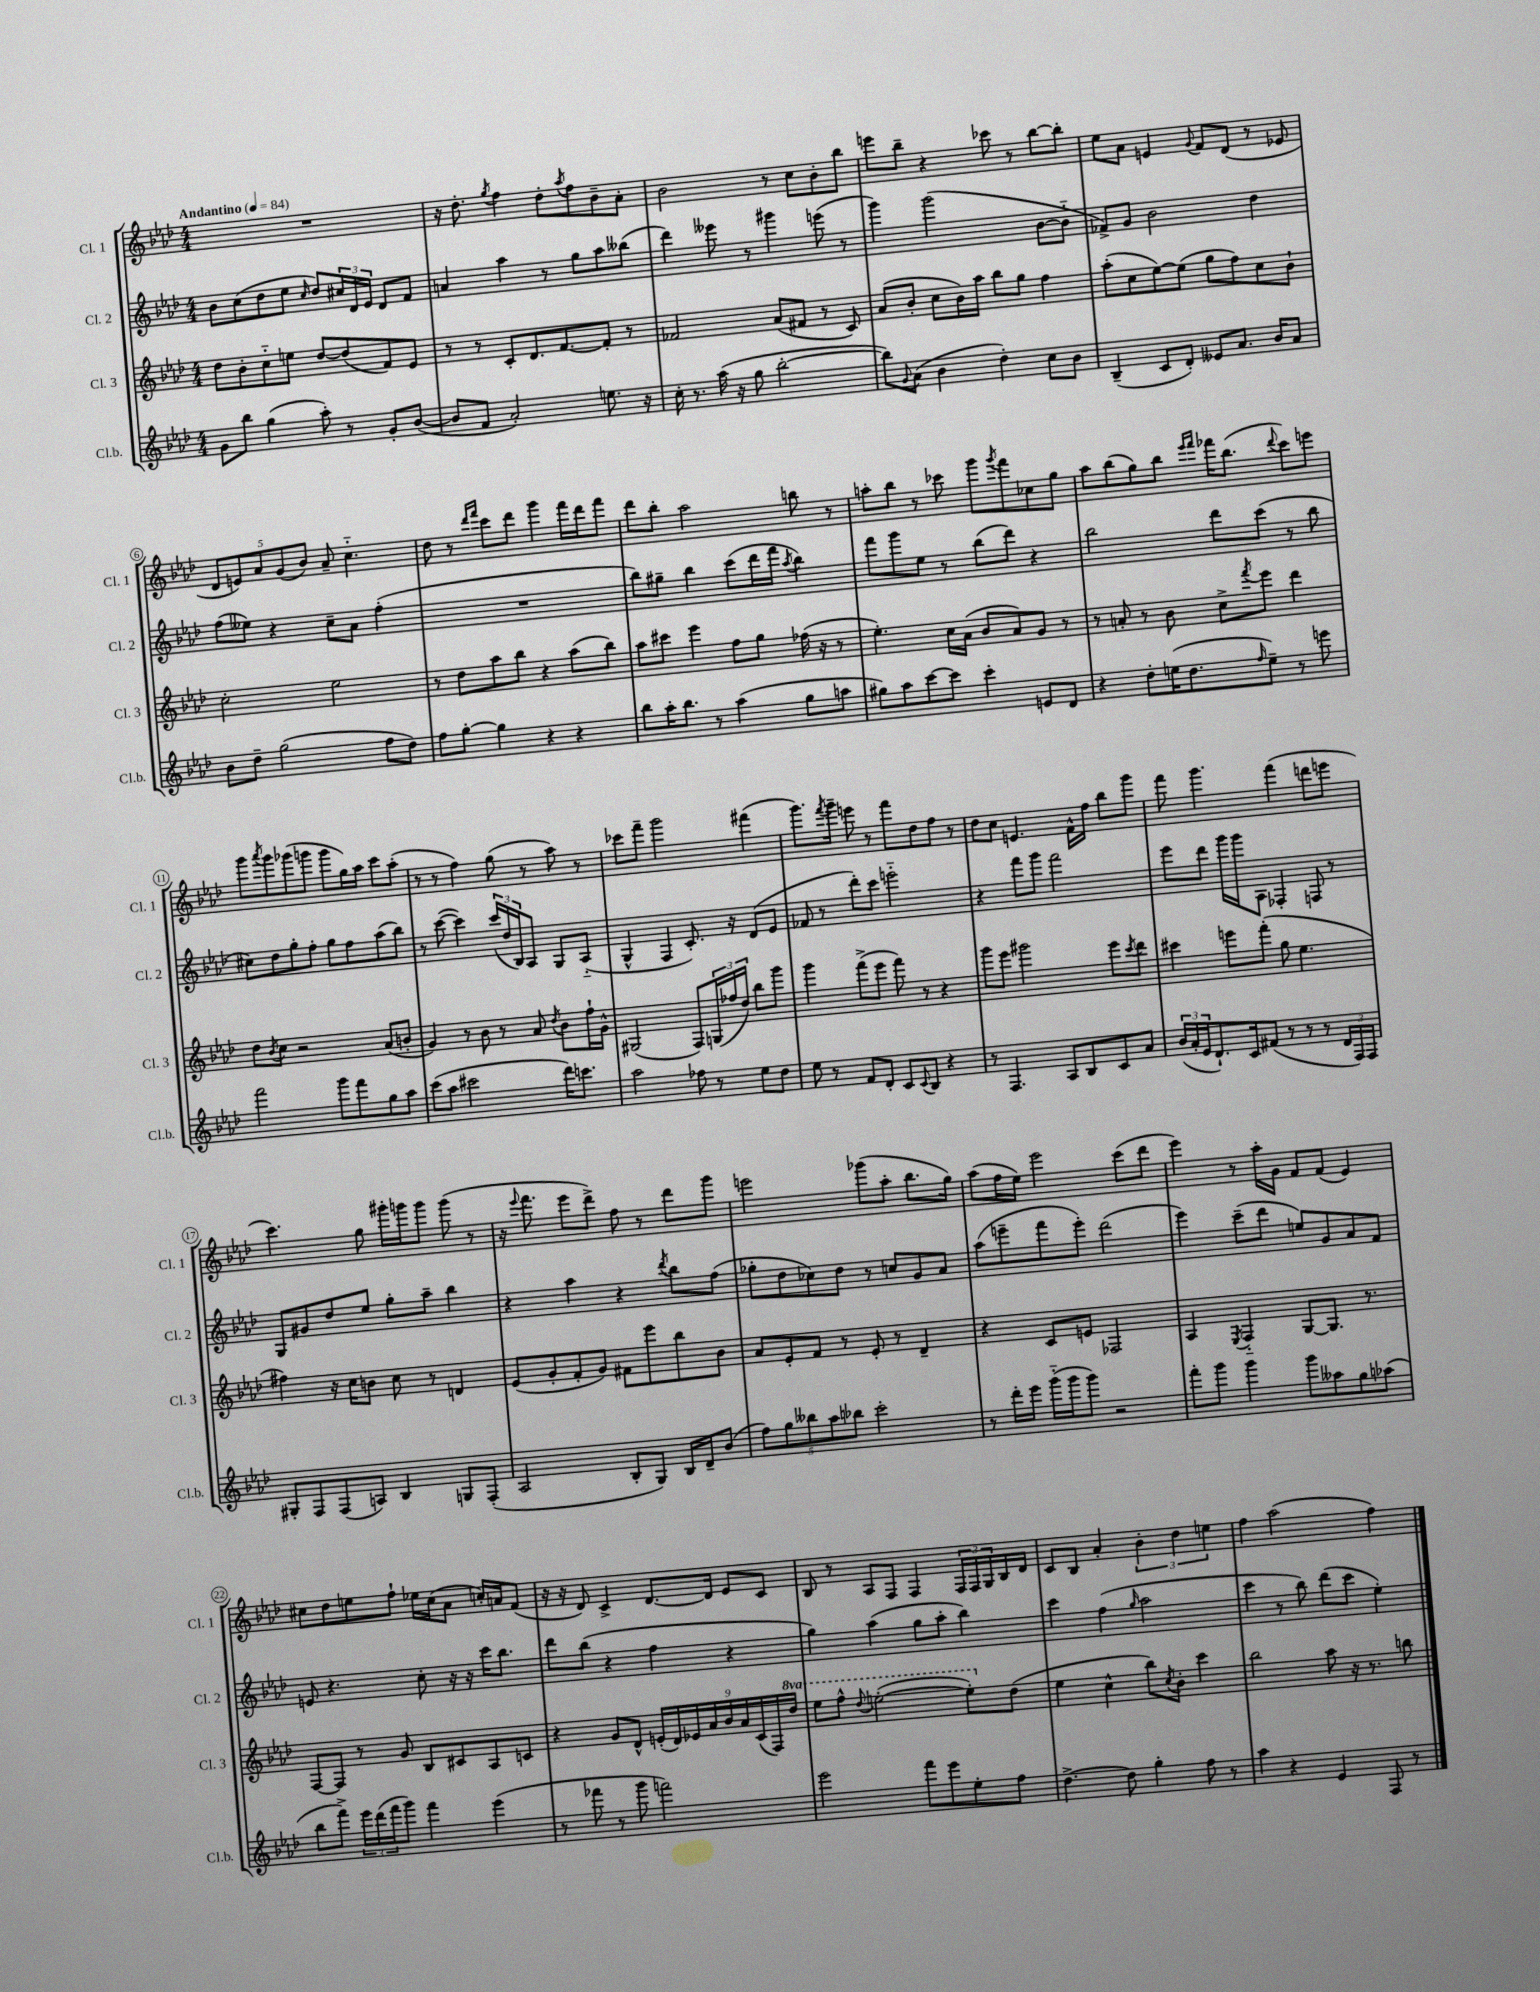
<<
\new StaffGroup <<
\new Staff = "s0" \with { instrumentName = "Cl. 1" shortInstrumentName = "Cl. 1" } {
    \clef treble \key aes \major \numericTimeSignature \time 4/4 \tempo "Andantino" 4 = 84
    R1 |
    r16 des''8.-. \acciaccatura { g''8 } f''4 des''8-. \acciaccatura { aes''8 } f''8 bes'8-- aes'8-. |
    bes'2 r8 c''8 bes'8-. bes''8 |
    e'''8 bes''8-- r4 ces'''8 r8 bes''8~ bes''8-. |
    ees''8 aes'8 e'4 \appoggiatura { g'8 } f'8 des'8( r8 ees'8 |
    \tuplet 5/4 { des'8 e'8) aes'8 g'8( bes'8) } aes'8-- c''4.-_ |
    des''8 r8 \grace { des'''16 f'''16 } c'''8 des'''8 g'''4 f'''16 des'''16 f'''8 |
    des'''8 bes''8-. aes''2 b''8 r8 |
    a''8-. bes''8 r8 ces'''8 g'''8 \acciaccatura { g'''8 } f'''8 ces''8 g''8 |
    aes''8 bes''8( g''8) bes''8 \grace { ees'''16 f'''16 } fes'''16 bes''8.( \appoggiatura { des'''8 } c'''8) e'''8 |
    g'''8 \acciaccatura { aes'''8 } g'''8 ges'''8( g'''8 g'''8 g''16) aes''16 c'''8 aes''8-.( |
    r8 r8 f''4) g''8( r8 aes''8) r8 |
    ces'''8 f'''8-- g'''2 fis'''4( |
    g'''8.) \acciaccatura { f'''8 } g'''16-- e'''8 r8 f'''8 des''8 f''8 r8 |
    des''8 c''8 e'4. f'16-^ f''16 bes''8 g'''8 |
    f'''8 g'''4. f'''4( d'''8 e'''8 |
    c'''4.) g''8 gis'''16-. g'''16 g'''8 g'''8( r8 |
    r16 \appoggiatura { ees'''8 } f'''8. ees'''8 des'''8->) f''8 r8 des'''8 g'''8 |
    e'''2 ges'''8( aes''8-. bes''8. g''16) |
    aes''8( f''16 ees''16) ees'''2 c'''8( des'''8 |
    ees'''4) r8 aes''16-. g'16 f'8 f'8( ees'4) |
    cis''8 des''8 e''8 f''8-! ees''16 cis''16( aes'8 c''16-.) a'16 f'8( |
    r16 r16 des'8) c'4-> des'8.~ des'16 ees'8 c'8 |
    bes8 r8 aes8 f8 f4 \tuplet 3/2 { f16 f16 g16 } bes16 des'16 |
    c'8 bes8 aes'4-. \tuplet 3/2 { bes'4-. des''4 e''4 } |
    f''4 aes''2( f''4) \bar "|." |
}
\new Staff = "s1" \with { instrumentName = "Cl. 2" shortInstrumentName = "Cl. 2" } {
    \clef treble \key aes \major \numericTimeSignature \time 4/4
    bes'8 c''8( des''8 ees''8 \grace { c''16 } des''8) \tuplet 3/2 { cis''16 des'16 ees'16 } des'8 f'8 |
    a'4 aes''4 r8 g''8 aes''8 beses''8( |
    des'''4) eeses'''8 r8 gis'''4 e'''8( r8 |
    g'''4) g'''2( bes'8~ bes'8-_ |
    fes'8->) g'8 bes'2 des''4 |
    f''8( eeses''8) r4 c''8-- aes'8 f''4-.( |
    R1 |
    bes''8) gis''8-- bes''4 c'''8( des'''16 f'''16 \acciaccatura { aes''8 } bes''4) |
    f'''8 g'''8 ees''8 r8 bes''8( des'''8) r4 |
    bes''2 des'''8 c'''8( r8 bes''8 |
    cis''8) des''8 g''8-. f''8-. g''8 f''8 aes''8( bes''8) |
    r8 c'''8~( c'''4) \tuplet 3/2 { c'''16( des''16 bes16) } aes8 g8 aes8-_( |
    g4-^ f4 c'8.-.) r16 des'8( ees'8 |
    fes'8 r8 des'''8-.) c'''8 e'''2-_ |
    r4 f'''8 g'''8 f'''2 |
    ees'''8 des'''8 g'''16 g'''16 aes8 fes4-. f8 r8 |
    g8 gis'8 des''8 ees''8 g''8-. aes''8-- bes''4 |
    r4 aes''4 r4 \acciaccatura { des'''8 } bes''8 f''8( |
    ges''8-. des''8 ces''8) des''8 r8 c''8 g'8 aes'8 |
    aes''8( e'''8-- f'''8 e'''8-.) des'''2( |
    ees'''4) c'''8--( des'''8 e''8) g'8 aes'8 f'8 |
    e'8 r4. c''8-. r16 r16 c'''16 bes''8. |
    des'''8 bes''8( r4 f''4 r4 |
    g''4) aes''4( g''8 aes''8-. bes''4) |
    c'''4 f''4( \grace { g''16 } aes''2 |
    c'''4 r8 bes''8) des'''8( c'''8 ees''4-.) \bar "|." |
}
\new Staff = "s2" \with { instrumentName = "Cl. 3" shortInstrumentName = "Cl. 3" } {
    \clef treble \key aes \major \numericTimeSignature \time 4/4 \set Staff.ottavationMarkups = #ottavation-simple-ordinals
    des''8 bes'8-. c''8-_ e''8 des''8~ des''8( f'8) ees'8 |
    r8 r8 c'8-. des'8. f'8.~ f'8-. r8 |
    fes'2 aes'8( fis'8 r8 c'8) |
    aes'8( bes'8-. c''8 bes'16) aes''16 bes''8 g''8 f''4 |
    aes''8-.( c''8 ees''8~) ees''8( g''8 f''8) c''8 bes'8-! |
    c''2-. ees''2 |
    r8 des''8 aes''8 bes''8 r4 aes''8( bes''8) |
    aes''8 cis'''8 ees'''4 f''8 g''8 fes''16( r16 r8 |
    ees''4.-.) c''16 aes'16( bes'8 aes'8) g'8 r8 |
    r8 a'8-. r8 bes'8 c''8-> \acciaccatura { f'''8 } ees'''8 des'''4 |
    des''8 \acciaccatura { bes'8 } c''8 r2 aes'8( b'8-. |
    g'4) r8 bes'8 r8 aes'8 \acciaccatura { des''8 } bes'8 f''16-! g'16-^ |
    gis2( f8) \tuplet 3/2 { g16( fes''16 des''16) } bes''8 g'''8 |
    g'''4 f'''8->( ees'''8 f'''8) r8 r4 |
    g'''8 ees'''8 gis'''2 ees'''8 \acciaccatura { c'''8 } des'''8 |
    cis'''4 e'''8 f'''8-.( g''8 ees''4. |
    fis''4) r16 c''16 b'8 c''8 r8 d'4 |
    ees'8( g'8-. f'8-. g'8) fis'8 ees'''8 bes''8 bes'8 |
    aes'8 ees'8-. f'8 r8 ees'8-. r8 des'4-- |
    r4 c'8 e'8 fes2 |
    aes4 \acciaccatura { ees8 } f4-_ g8~ g8. r8. |
    f8~ f8 r8 g'8 bes8 cis'8 aes8 c'8 |
    r4 g'8 des'8-^ \tuplet 9/8 { e'16-.( des'16) ees'16 aes'16 bes'16 aes'16 c'16( f16) \ottava #1 des'''16 } |
    ees'''8 f'''8-^ \appoggiatura { des'''8 } e'''2~-.( e'''8-.) \ottava #0 des''8( |
    ees''4 c''4-^ bes''8) \acciaccatura { c''8 } bes'8-. c'''4 |
    bes''2 aes''8 r16 r8. b''8 \bar "|." |
}
\new Staff = "s3" \with { instrumentName = "Cl.b." shortInstrumentName = "Cl.b." } {
    \clef treble \key aes \major \numericTimeSignature \time 4/4
    g'8 bes''8 g''4( aes''8-.) r8 g'8-. bes'8~( |
    bes'8 f'8 aes'2-.) e''8. r16 |
    c''16-. r8. aes''16( r16 g''8 bes''2~-. |
    bes''8) \appoggiatura { g'8 } aes'8( bes'4 des''4-.) c''8 bes'8 |
    bes4--( c'8 des'8-.) eeses'8 aes'8. bes'16 aes'8 |
    bes'8 des''8-- g''2( f''8 des''8) |
    f''8 g''8~-. g''4 r4 r4 |
    bes''8 aes''16-. bes''8. r8 aes''4( g''8 a''8 |
    gis''8) aes''8 c'''8~ c'''8 c'''4-. e'8 des'8 |
    r4 des''8-. e''16( des''8. \grace { f''16 } e''8--) r8 e'''8 |
    f'''2 g'''8 f'''8 g''8 aes''8 |
    c'''8( aes''8 cis'''2 des'''16) c'''8. |
    aes''2 fes''8 r8 ees''8 des''8 |
    ees''8 r8 f'8 des'8-. c'8 \appoggiatura { c'8 } bes8 r4 |
    r8 f4. aes8 bes8 c'8 aes'8 |
    \tuplet 3/2 { bes'16( aes'16-. ees'16 } des'8.-!) c'16 fis'8( r8 r8 r8 \tuplet 3/2 { des'16 f16) f16 } |
    gis8-. f8 f8( a8) bes4 g8 f8-.( |
    aes2 bes8-. g8) bes16 des'16-- bes'8( |
    \tuplet 5/4 { f''8) g''8 beses''8 aes''8 bes''8 } c'''2-. |
    r8 des'''16-. ees'''16 g'''16-_( g'''16 g'''8) r2 |
    f'''8-. g'''8 g'''4 g'''8 aeses''8 g''8 aes''8( |
    bes''8 f'''8->) \tuplet 3/2 { ees'''16 des'''16( f'''16 } g'''8) f'''4 ees'''4( |
    r8 fes'''8 r8 g'''8 f'''2) |
    ees'''2 f'''8 ees'''8 ees''8-. f''8 |
    des''4.~-> des''8 g''4-. f''8 r8 |
    aes''4 r4 ees'4 f8 r8 \bar "|." |
}
>>
>>
\layout { \context { \Score \override BarNumber.stencil = #(make-stencil-circler 0.1 0.3 ly:text-interface::print) } }
